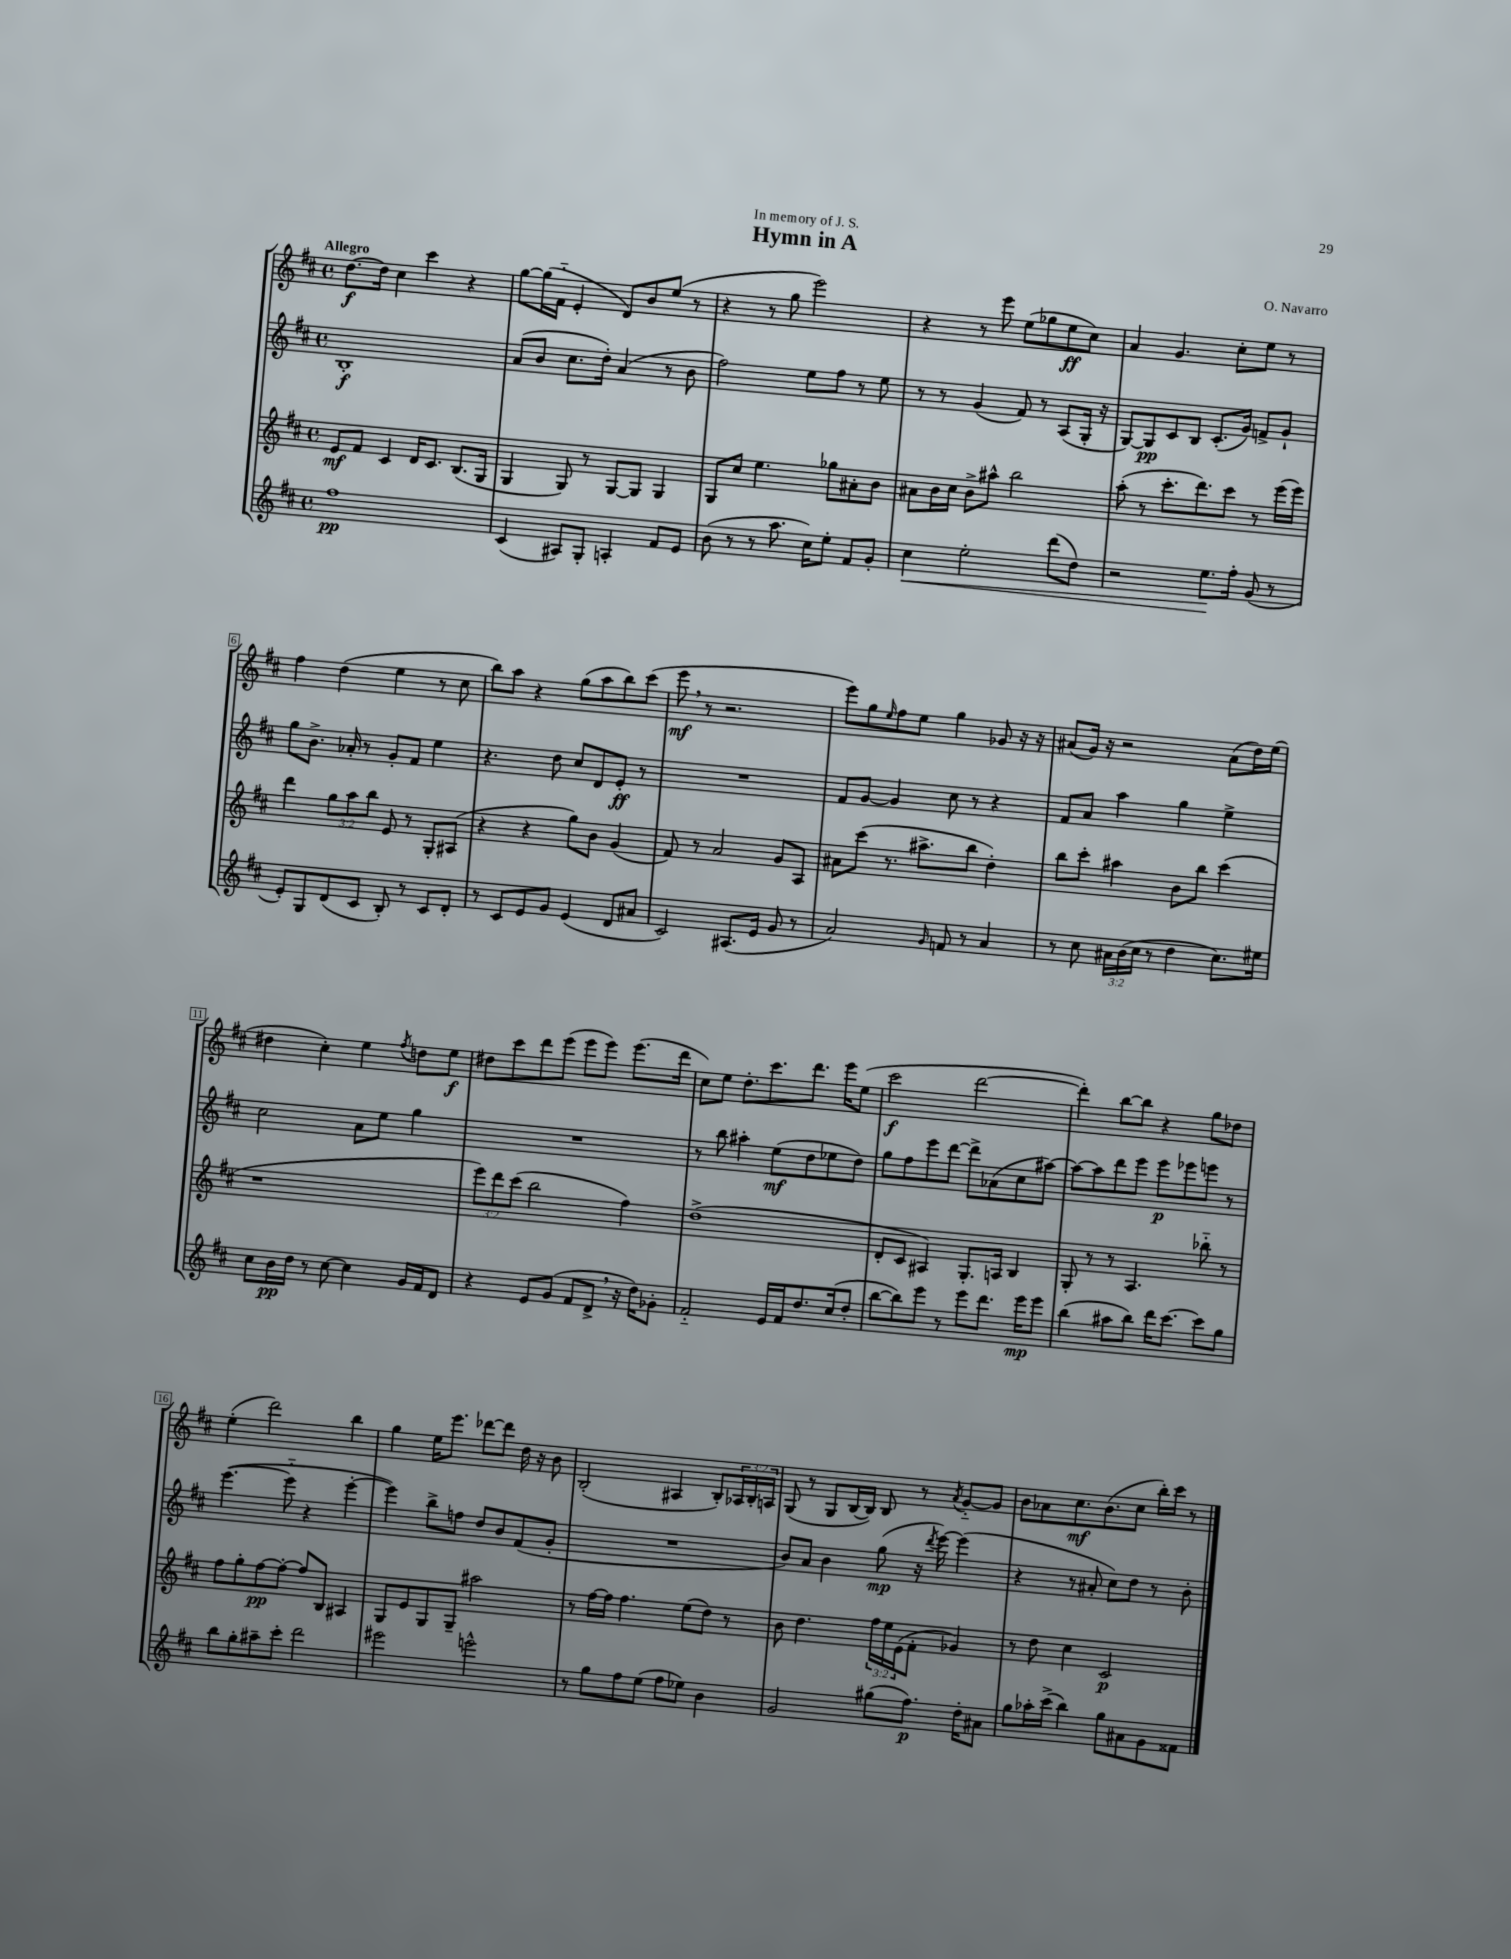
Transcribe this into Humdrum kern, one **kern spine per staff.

**kern	**kern	**kern	**kern
*staff4	*staff3	*staff2	*staff1
*clefG2	*clefG2	*clefG2	*clefG2
*k[f#c#]	*k[f#c#]	*k[f#c#]	*k[f#c#]
*M4/4	*M4/4	*M4/4	*M4/4
*met(c)	*met(c)	*met(c)	*met(c)
1ff#	8e	1B'	[8.dd
.	8f#	.	.
.	.	.	16dd]
.	4c#	.	4cc#
.	16d	.	4ccc#
.	8.c#	.	.
.	(8.B	.	4r
.	16G	.	.
=	=	=	=
(4c#	4G	(8a	[8gg
.	.	8b	(16gg]
.	.	.	16f#'~
8A#)	8G)	8.cc#	4e'
8G'	8r	.	.
.	.	16dd')	.
4A'	[8G	(4a	8d)
.	8G]	.	8b
8f#	4G	8r	(8ee
8e	.	8b	8r
=	=	=	=
(8b	8G	2ff#)	4r
8r	8cc#	.	.
8r	4.ee	.	8r
8.aa	.	.	8gg
.	.	8ee	2eee)
16cc#)	.	.	.
8ee'	8gg-	8ff#	.
8f#	8a#'	8r	.
8g'	8b	8ee	.
=	=	=	=
4cc#	8a#	8r	4r
.	16b	8r	.
.	16cc#	.	.
2ee'	8b^	(4g	8r
.	8aa#^^	.	8eee
.	2bb	8f#)	(8ee
.	.	8r	8gg-
(8ddd	.	(8A	8ee
8dd)	.	16G'	8cc#)
.	.	16r	.
=	=	=	=
2r	(8aa'	[8G)	4a
.	8r	8G]	.
.	8.ccc#'	8c#	4.g
.	.	8B	.
.	8.ddd)	.	.
8.ee	.	(8.c#'	.
.	8ccc#	.	8cc#'
16ff#'	.	16g)	.
(8g	8r	8f^	8ee
8r	(16eee	8g`	8r
.	16eee)	.	.
=	=	=	=
8e')	4ddd	8gg	4ff#
8G	.	8.b^	.
(8d	12gg	.	(4dd
.	.	16a-'	.
.	12aa	.	.
8c#	.	8r	.
.	12bb	.	.
8B')	8e	8g'	4ee
8r	8r	8f#	.
8c#	8G'	4ee	8r
8d'	(8A#	.	8cc#
=	=	=	=
8r	4r	4.r	8bb)
8c#	.	.	8aa
8e	4r	.	4r
8g	.	8dd	.
(4e	8gg)	8cc#	(8gg
.	8b	8d	8aa
8d	(4g	8e'	8bb)
8a#	.	8r	(8ccc#
=	=	=	=
2c#)	8f#)	1r	8eee
.	8r	.	8r
.	2a	.	2.r
(8.A#	.	.	.
16e	.	.	.
8g	8g	.	.
8r	8A	.	.
=	=	=	=
2a)	8a#	8f#	8eee)
.	(8ccc#	[8g	8gg
.	.	.	16qqee
.	8.r	4g]	8ff#
.	.	.	8ee
.	8.aa#^	.	.
16qqg	.	.	.
8f	.	8cc#	4gg
8r	8bb	8r	.
4a	4dd')	4r	8g-
.	.	.	16r
.	.	.	16r
=	=	=	=
8r	8bb	8f#	(8a#
8cc#	8ccc#'	8a	16g)
.	.	.	16r
24a#	4aa#	4aa	2r
(24b	.	.	.
24cc#	.	.	.
8r	.	.	.
4dd	8b	4gg	.
.	8bb	.	.
8.cc#)	(4ccc#	4ee^	(8a#
.	.	.	16dd)
16ee#	.	.	(16ee
=	=	=	=
8cc#	1r	2cc#	4dd#
16b	.	.	.
16dd	.	.	.
8r	.	.	4cc#')
[8cc#	.	.	.
4cc#]	.	8a	4ee
.	.	8ee	.
.	.	.	8qff#
16g	.	4gg	8dd
16f#	.	.	.
8d	.	.	8ee
=	=	=	=
4r	12eee)	1r	8dd#
.	12ddd	.	.
.	.	.	8ccc#
.	(12ccc#	.	.
8e	2bb	.	8ddd
(8g	.	.	(8eee
8f#	.	.	8eee
8d^	.	.	8eee)
16r	4ff#)	.	(8.eee
16dd)	.	.	.
8g-'	.	.	.
.	.	.	16ddd
=	=	=	=
2f#'~	(1dd^	8r	8cc#)
.	.	8bb	8ee
.	.	4aa#'	8.dd'
.	.	.	8.ccc#
16e	.	(8ee	.
16f#	.	.	.
8.dd	.	8dd	8.ddd
.	.	8ee-	.
(16cc#	.	.	16eee
8dd'	.	8dd)	(8ee
=	=	=	=
[8bb	8d'	8gg	2ccc#
8bb])	8c#	8ff#	.
8eee	4A#)	8eee	.
8r	.	[8ddd	.
8eee	8.G'	8ddd^]	[2ddd
8.ddd	.	(8a-	.
.	16A	.	.
.	4B	8cc#	.
16eee	.	.	.
8eee	.	[8aa#)	.
=	=	=	=
(4bb	8G'	8aa#_	4ddd'])
.	8r	8aa#]	.
8aa#	8r	8ddd	[8bb
8bb)	4.A	8eee	8bb]
16ddd	.	8eee	4r
[8.ccc#	.	.	.
.	.	8eee-	.
8ccc#]	8bb-'~	8eee	8gg
8gg	8r	8r	8dd-
=	=	=	=
8bb	8ff#	([4.eee	(4ee'
8gg'	8gg'	.	.
8aa#~	[8ff#	.	2ddd)
8ccc#'	8ff#'_	8eee'~]	.
2ddd	8ff#]	4r	.
.	8B	.	.
.	4A#	[4eee'	4bb
=	=	=	=
2eee#	8G	4eee])	4gg
.	8e	.	.
.	8G	8bb^	16ee
.	.	.	8.eee
.	8G~	8ff	.
2eee^^	2aa#	8dd	[8ddd-
.	.	8b	8ddd-]
.	.	(8f#	16dd
.	.	.	16r
.	.	8g'	8b
=	=	=	=
8r	8r	1r	(2B'
8gg	[16ff#	.	.
.	16ff#]	.	.
8ff#	4.ff#	.	.
(8ee	.	.	.
8ff#	.	.	4A#
8ee-)	(8ee	.	.
4b	8dd)	.	8B')
.	8r	.	24A-
.	.	.	24B'
.	.	.	24A
=	=	=	=
2g	8b	8b)	(8G
.	4.dd	8a	8r
.	.	4b	8G
.	.	.	[16B
.	.	.	16B])
(8gg#	24ff#	(8gg	8B
.	24ee	.	.
.	(24e	.	.
8.ff#)	8f#'	16r	8r
.	.	8qddd	.
.	.	[16eee)	.
.	.	.	8qa
.	4g-)	(4eee]	[8g'~
16dd'	.	.	.
8a#	.	.	8g]
=	=	=	=
8gg	8r	4r	8b
16aa-'	8dd	.	8a-
(16ccc#^	.	.	.
4bb)	4cc#	8r	8.cc#
.	.	8a#'	.
.	.	.	(8.b
8gg	2c#	8cc#)	.
8a#	.	8dd	8cc#
8g	.	8r	16bb')
.	.	.	16ccc#
8f##	.	8b'	8r
==	==	==	==
*-	*-	*-	*-
